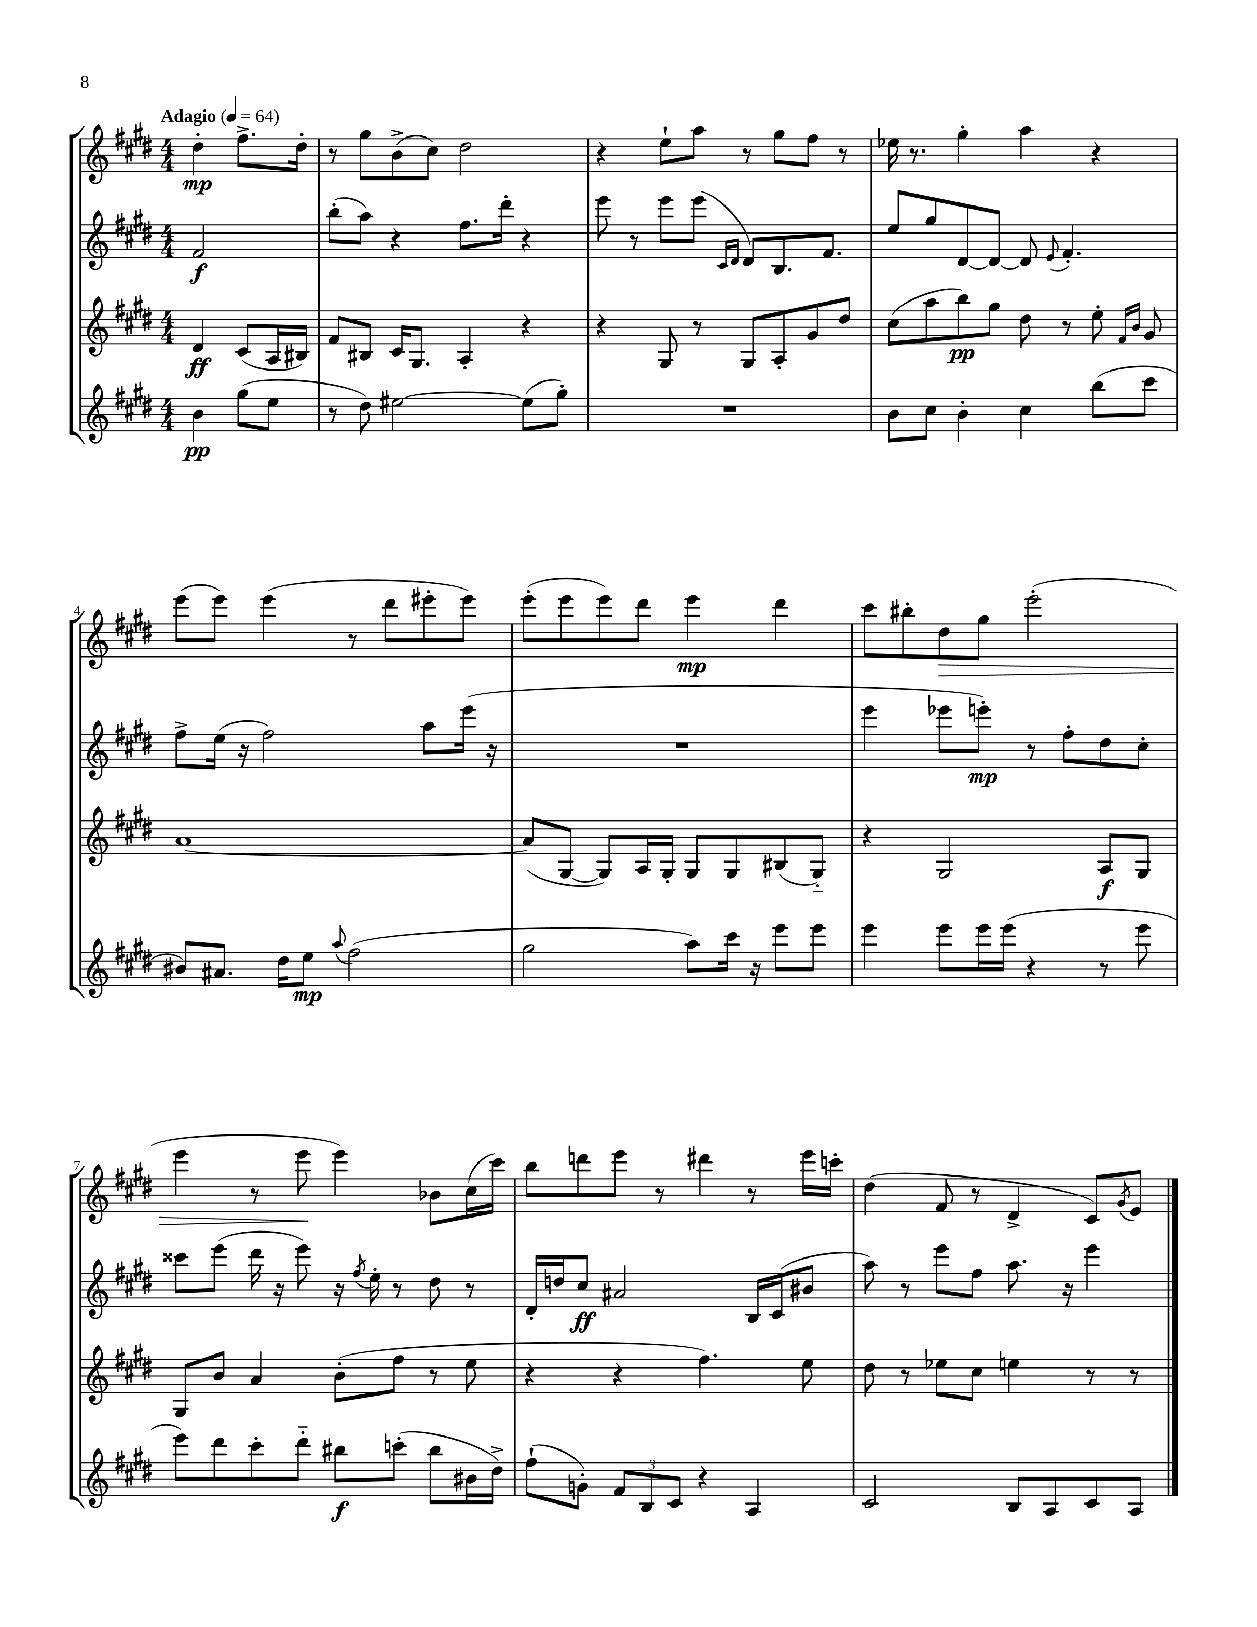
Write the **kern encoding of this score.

**kern	**kern	**kern	**kern
*staff4	*staff3	*staff2	*staff1
*clefG2	*clefG2	*clefG2	*clefG2
*k[f#c#g#d#]	*k[f#c#g#d#]	*k[f#c#g#d#]	*k[f#c#g#d#]
*M4/4	*M4/4	*M4/4	*M4/4
*MM64	*MM64	*MM64	*MM64
4b\	4d#/	2f#/	4dd#'\
(8gg#\L	(8c#/L	.	8.ff#^\L
8ee\J	16A/L	.	.
.	16B#/JJ)	.	16dd#'\Jk
=	=	=	=
8r	8f#/L	(8bb'\L	8r
8dd#\)	8B#/J	8aa\J)	8gg#\L
[2ee#\	16c#/LK	4r	(8b^\
.	8.G#/J	.	.
.	.	.	8cc#\J)
.	4A'/	8.ff#\L	2dd#\
.	.	16ddd#'\Jk	.
(8ee#\]L	4r	4r	.
8gg#'\J)	.	.	.
=	=	=	=
1r	4r	8eee\	4r
.	.	8r	.
.	8G#/	8eee\L	8ee`\L
.	8r	(8eee\J	8aa\J
.	.	16qqc#/LL	.
.	.	16qqd#/JJ	.
.	8G#/L	8d#/L)	8r
.	8A'/	8.B/	8gg#\L
.	8g#/	.	8ff#\J
.	.	8.f#/J	.
.	8dd#/J	.	8r
=	=	=	=
8b\L	(8cc#\L	8ee/L	16ee-\
.	.	.	8.r
8cc#\J	8aa\	8gg#/	.
4b'\	8bb\)	[8d#/	4gg#'\
.	8gg#\J	8d#/_J	.
4cc#\	8dd#\	8d#/]	4aa\
.	.	8qqe/	.
.	8r	4.f#'/	.
(8bb\L	8ee'\	.	4r
.	16qqf#/LL	.	.
.	16qqb/JJ	.	.
8ccc#\J	8g#/	.	.
=	=	=	=
8b#/L)	[1a	8ff#^\L	(8eee\L
8.a#/J	.	(16ee\Jk	8eee\J)
.	.	16r	.
.	.	2ff#\)	(4eee\
16dd#\LK	.	.	.
8ee\J	.	.	.
8qqaa/	.	.	.
(2ff#\	.	.	8r
.	.	.	8ddd#\L
.	.	8aa\L	8eee#'\
.	.	(16eee\Jk	8eee#\J)
.	.	16r	.
=	=	=	=
2gg#\	(8a/]L	1r	(8eee'\L
.	[8G#/J	.	8eee\
.	8G#/]L)	.	8eee\)
.	16A/L	.	8ddd#\J
.	16G#'/JJ	.	.
8aa\L)	8G#/L	.	4eee\
16ccc#\Jk	8G#/	.	.
16r	.	.	.
8eee\L	(8B#/	.	4ddd#\
8eee\J	8G#'~/J)	.	.
=	=	=	=
4eee\	4r	4eee\	8ccc#\L
.	.	.	8bb#'\
8eee\L	2G#/	8eee-\L	8dd#\
16eee\L	.	8eee'\J)	8gg#\J
(16eee\JJ	.	.	.
4r	.	8r	(2eee'\
.	.	8ff#'\L	.
8r	8A/L	8dd#\	.
8eee\	8G#/J	8cc#'\J	.
=	=	=	=
8eee\L)	8G#/L	8ccc##\L	4eee\
8ddd#\	8b/J	(8eee\J	.
8ccc#'\	4a/	16ddd#\	8r
.	.	16r	.
8ddd#'~\J	.	8eee\)	8eee\
8bb#\L	(8b'\L	16r	4eee\)
.	.	8qff#/	.
.	.	16ee'\	.
(8ccc'\J	8ff#\J	8r	.
8bb#\L	8r	8dd#\	8b-\L
16b#\L	8ee\	8r	(16cc#\L
16dd#^\JJ)	.	.	16ccc#\JJ)
=	=	=	=
(8ff#`\L	4r	16d#'/LL	8bb\L
.	.	16dd/J	.
8g'\J)	.	8cc#/J	8ddd\
12f#/L	4r	2a#/	8eee\J
12B/	.	.	.
.	.	.	8r
12c#/J	.	.	.
4r	4.ff#\)	.	4ddd#\
4A/	.	16B/LL	8r
.	.	(16c#/J	.
.	8ee\	8b#/J	16eee\LL
.	.	.	16ccc'\JJ
=	=	=	=
2c#/	8dd#\	8aa\)	(4dd#\
.	8r	8r	.
.	8ee-\L	8eee\L	8f#/
.	8cc#\J	8ff#\J	8r
8B/L	4ee\	8.aa\	4d#^/
8A/	.	.	.
.	.	16r	.
8c#/	8r	4eee\	8c#/L)
.	.	.	8qg#/
8A/J	8r	.	8e/J
==	==	==	==
*-	*-	*-	*-
